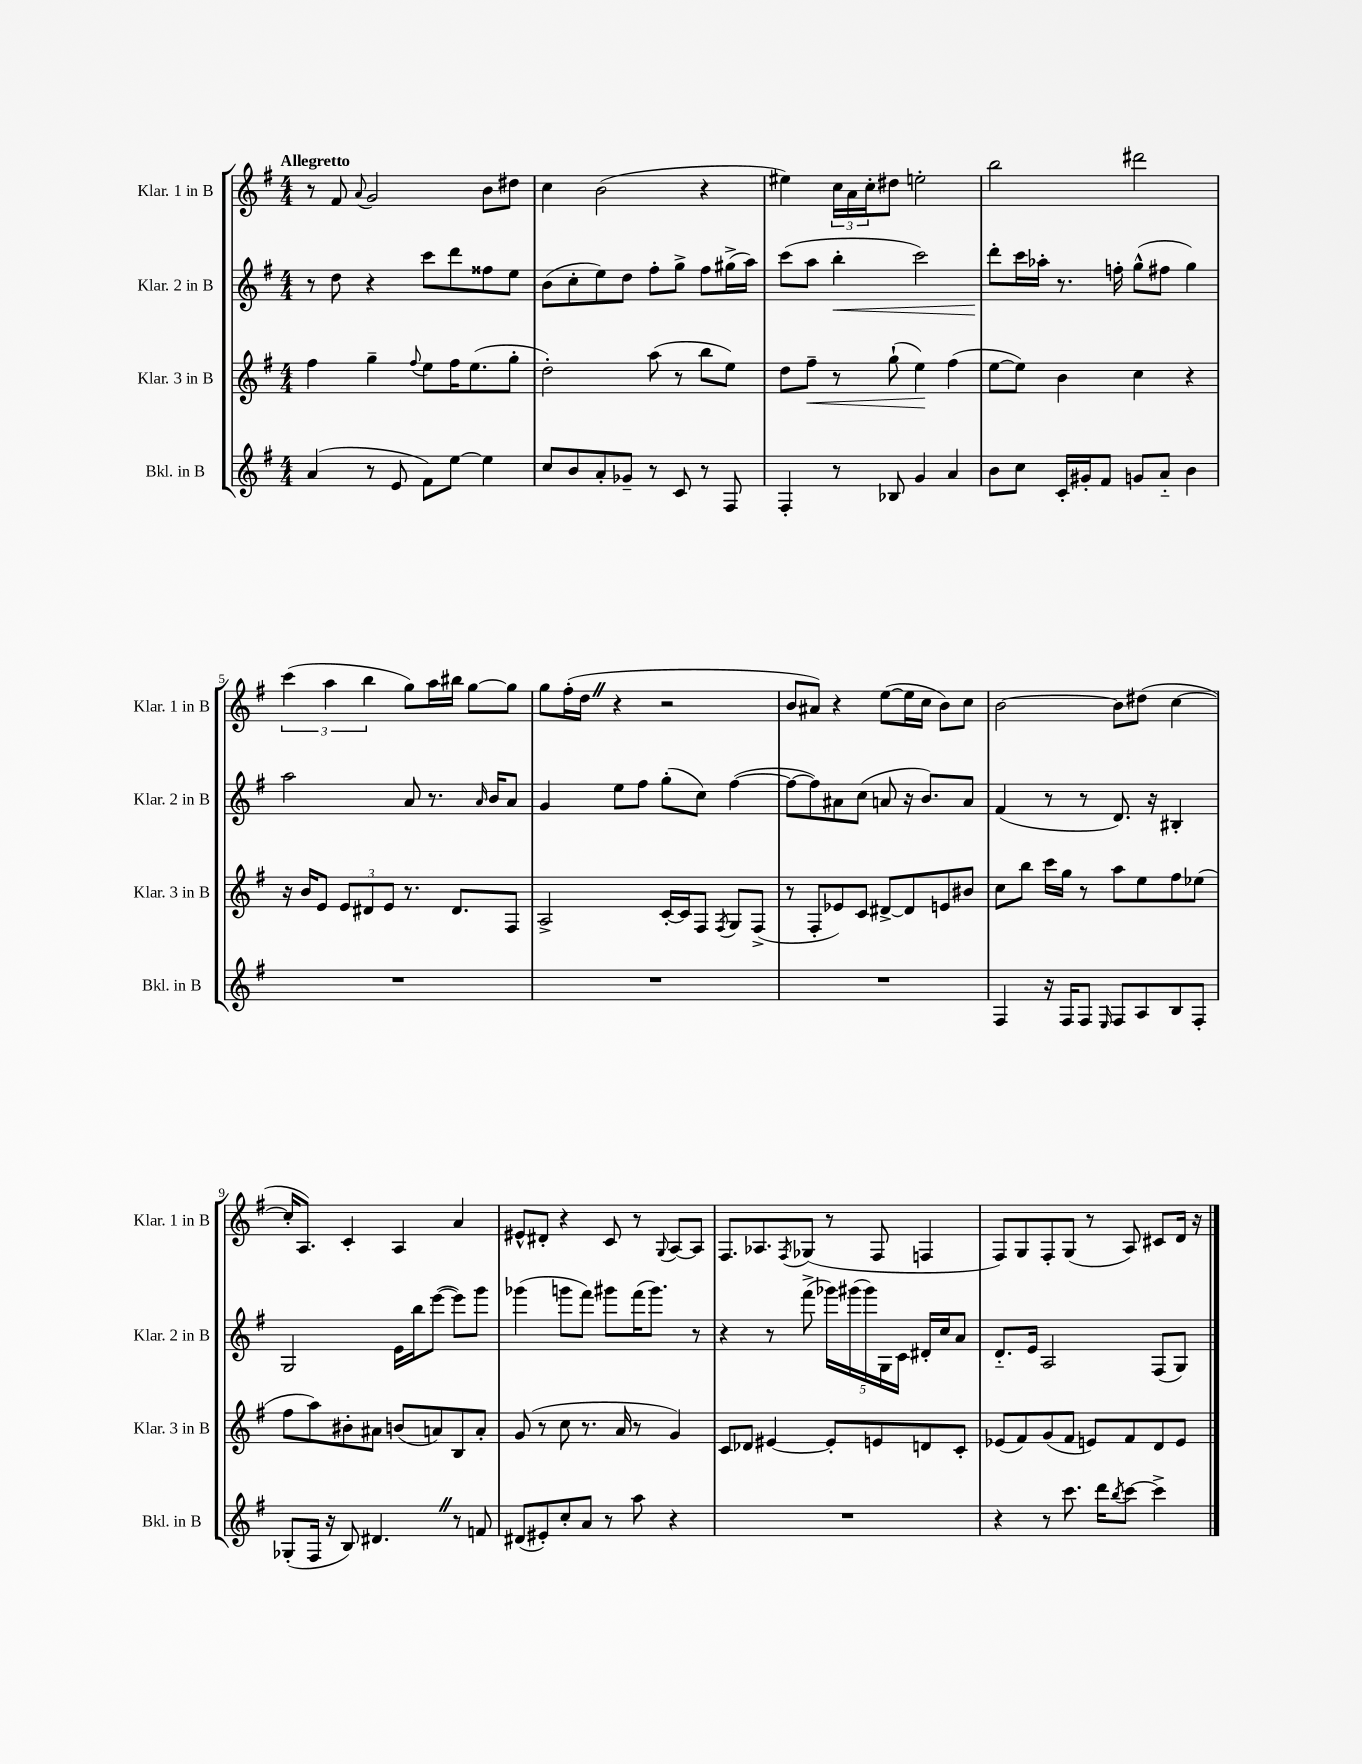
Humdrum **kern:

**kern	**kern	**kern	**kern
*staff4	*staff3	*staff2	*staff1
*clefG2	*clefG2	*clefG2	*clefG2
*k[f#]	*k[f#]	*k[f#]	*k[f#]
*M4/4	*M4/4	*M4/4	*M4/4
(4a/	4ff#\	8r	8r
.	.	8dd\	8f#/
.	.	.	8qqa/
8r	4gg~\	4r	2g/
8e/	.	.	.
.	8qqff#/	.	.
8f#\L)	8ee\L	8ccc\L	.
[8ee\J	16ff#\K	8ddd\	.
.	(8.ee\	.	.
4ee\]	.	8ff##\	8b\L
.	8gg'\J	8ee\J	8dd#\J
=	=	=	=
8cc/L	2dd'\)	(8b\L	4cc\
8b/	.	8cc'\	.
8a'/	.	8ee\)	(2b\
8g-~/J	.	8dd\J	.
8r	(8aa\	8ff#'\L	.
8c/	8r	8gg^\J	.
8r	8bb\L	8ff#\L	4r
8F#/	8ee\J)	(16gg#^\L	.
.	.	16aa\JJ)	.
=	=	=	=
4F#'/	8dd\L	(8ccc\L	4ee#\)
.	8ff#~\J	8aa\J	.
8r	8r	4bb'\	24cc\LL
.	.	.	24a\
.	.	.	24cc'\J
8B-/	(8gg`\	.	8dd#\J
4g/	4ee\)	2ccc\)	2ee'\
4a/	(4ff#\	.	.
=	=	=	=
8b\L	[8ee\L	8ddd'\L	2bb\
8cc\J	8ee\]J)	16ccc\L	.
.	.	16aa-'\JJ	.
16c'/LL	4b\	8.r	.
16g#'/J	.	.	.
8f#/J	.	.	.
.	.	16ff'\	.
8g/L	4cc\	(8gg^^\L	2ddd#\
8a'~/J	.	8ff#\J	.
4b\	4r	4gg\)	.
=	=	=	=
1r	16r	2aa\	(6ccc\
.	16b/LK	.	.
.	8e/J	.	.
.	.	.	6aa\
.	12e/L	.	.
.	12d#/	.	6bb\
.	12e/J	.	.
.	8.r	8a/	8gg\L)
.	.	8.r	16aa\L
.	8.d#/L	.	16bb#\JJ
.	.	.	[8gg\L
.	.	16qqa/	.
.	.	16b/LK	.
.	8F#/J	8a/J	8gg\]J
=	=	=	=
1r	2A^/	4g/	8gg\L
.	.	.	(16ff#'\L
.	.	.	16dd\JJ
.	.	8ee\L	4r
.	.	8ff#\J	.
.	[16c'/LL	(8gg'\L	2r
.	16c/]J	.	.
.	8F#/J	8cc\J)	.
.	8qF#/	.	.
.	8G/L	([4ff#\	.
.	(8F#^/J	.	.
=	=	=	=
1r	8r	8ff#\_L	8b/L
.	8F#'/L	8ff#\])	8a#/J)
.	8e-/)	8a#\	4r
.	8c/J	(8cc\J	.
.	[8d#^/L	8a/	([8ee\L
.	8d#/]	16r	16ee\]L
.	.	8.b/L)	16cc\JJ
.	8e/	.	8b\L)
.	8b#/J	8a/J	8cc\J
=	=	=	=
4F#/	8cc\L	(4f#/	[2b\
.	8bb\J	.	.
16r	16ccc\LL	8r	.
16F#/LK	16gg\JJ	.	.
8F#/J	8r	8r	.
16qqE/	.	.	.
8F#/L	8aa\L	8.d/)	8b\]L
8A/	8ee\	.	(8dd#\J
.	.	16r	.
8B/	8ff#\	4B#'/	[4cc\
8F#'/J	(8ee-\J	.	.
=	=	=	=
(8G-'/L	8ff#\L	2G/	16cc'/]LK
.	.	.	8.A/J)
16F#/Jk	8aa\)	.	.
16r	.	.	.
8B/)	8b#'\	.	4c'/
4.d#/	8a#\J	.	.
.	(8b/L	16e\LL	4A/
.	.	16bb\J	.
.	8a/)	([8eee\J	.
8r	8B/	8eee\]L)	4a/
8f/	8a'/J	8ggg\J	.
=	=	=	=
(8d#/L	(8g/	(4ggg-\	8e#^^/L
8e#'/)	8r	.	8d#'/J
8cc'/	8cc\	8ggg\L	4r
8a/J	8.r	8fff#\J)	.
8r	.	8ggg#\L	8c/
.	16a/	.	.
8aa\	8r	(16fff#\K	8r
.	.	8.ggg#\J)	.
.	.	.	8qqG/
4r	4g/)	.	[8A/L
.	.	8r	8A/]J
=	=	=	=
1r	8c/L	4r	8.F#/L
.	8d-/J	.	.
.	.	.	8.A-/
.	[4e#/	8r	.
.	.	.	8qF#/
.	.	(8fff#^\	(8G-/J
.	8e#'/]L	20ggg-\LL)	8r
.	.	(20ggg#\	.
.	.	20ggg#\)	.
.	8e/	.	8F#/
.	.	20G\	.
.	.	20c\JJ	.
.	8d/	16d#'/LL	4F/
.	.	16cc/J	.
.	8c'/J	8a/J	.
=	=	=	=
4r	(8e-/L	8.d'~/L	8F#/L)
.	8f#/)	.	8G/
.	.	16e/Jk	.
8r	(8g/	2A/	8F#'/
8.ccc\	8f#/J	.	(8G/J
.	8e/L)	.	8r
16ddd\LK	.	.	.
8qbb/	.	.	.
[8ccc\J	8f#/	.	8A/)
4ccc^\]	8d/	(8F#/L	8c#/L
.	8e/J	8G/J)	16d/Jk
.	.	.	16r
==	==	==	==
*-	*-	*-	*-
